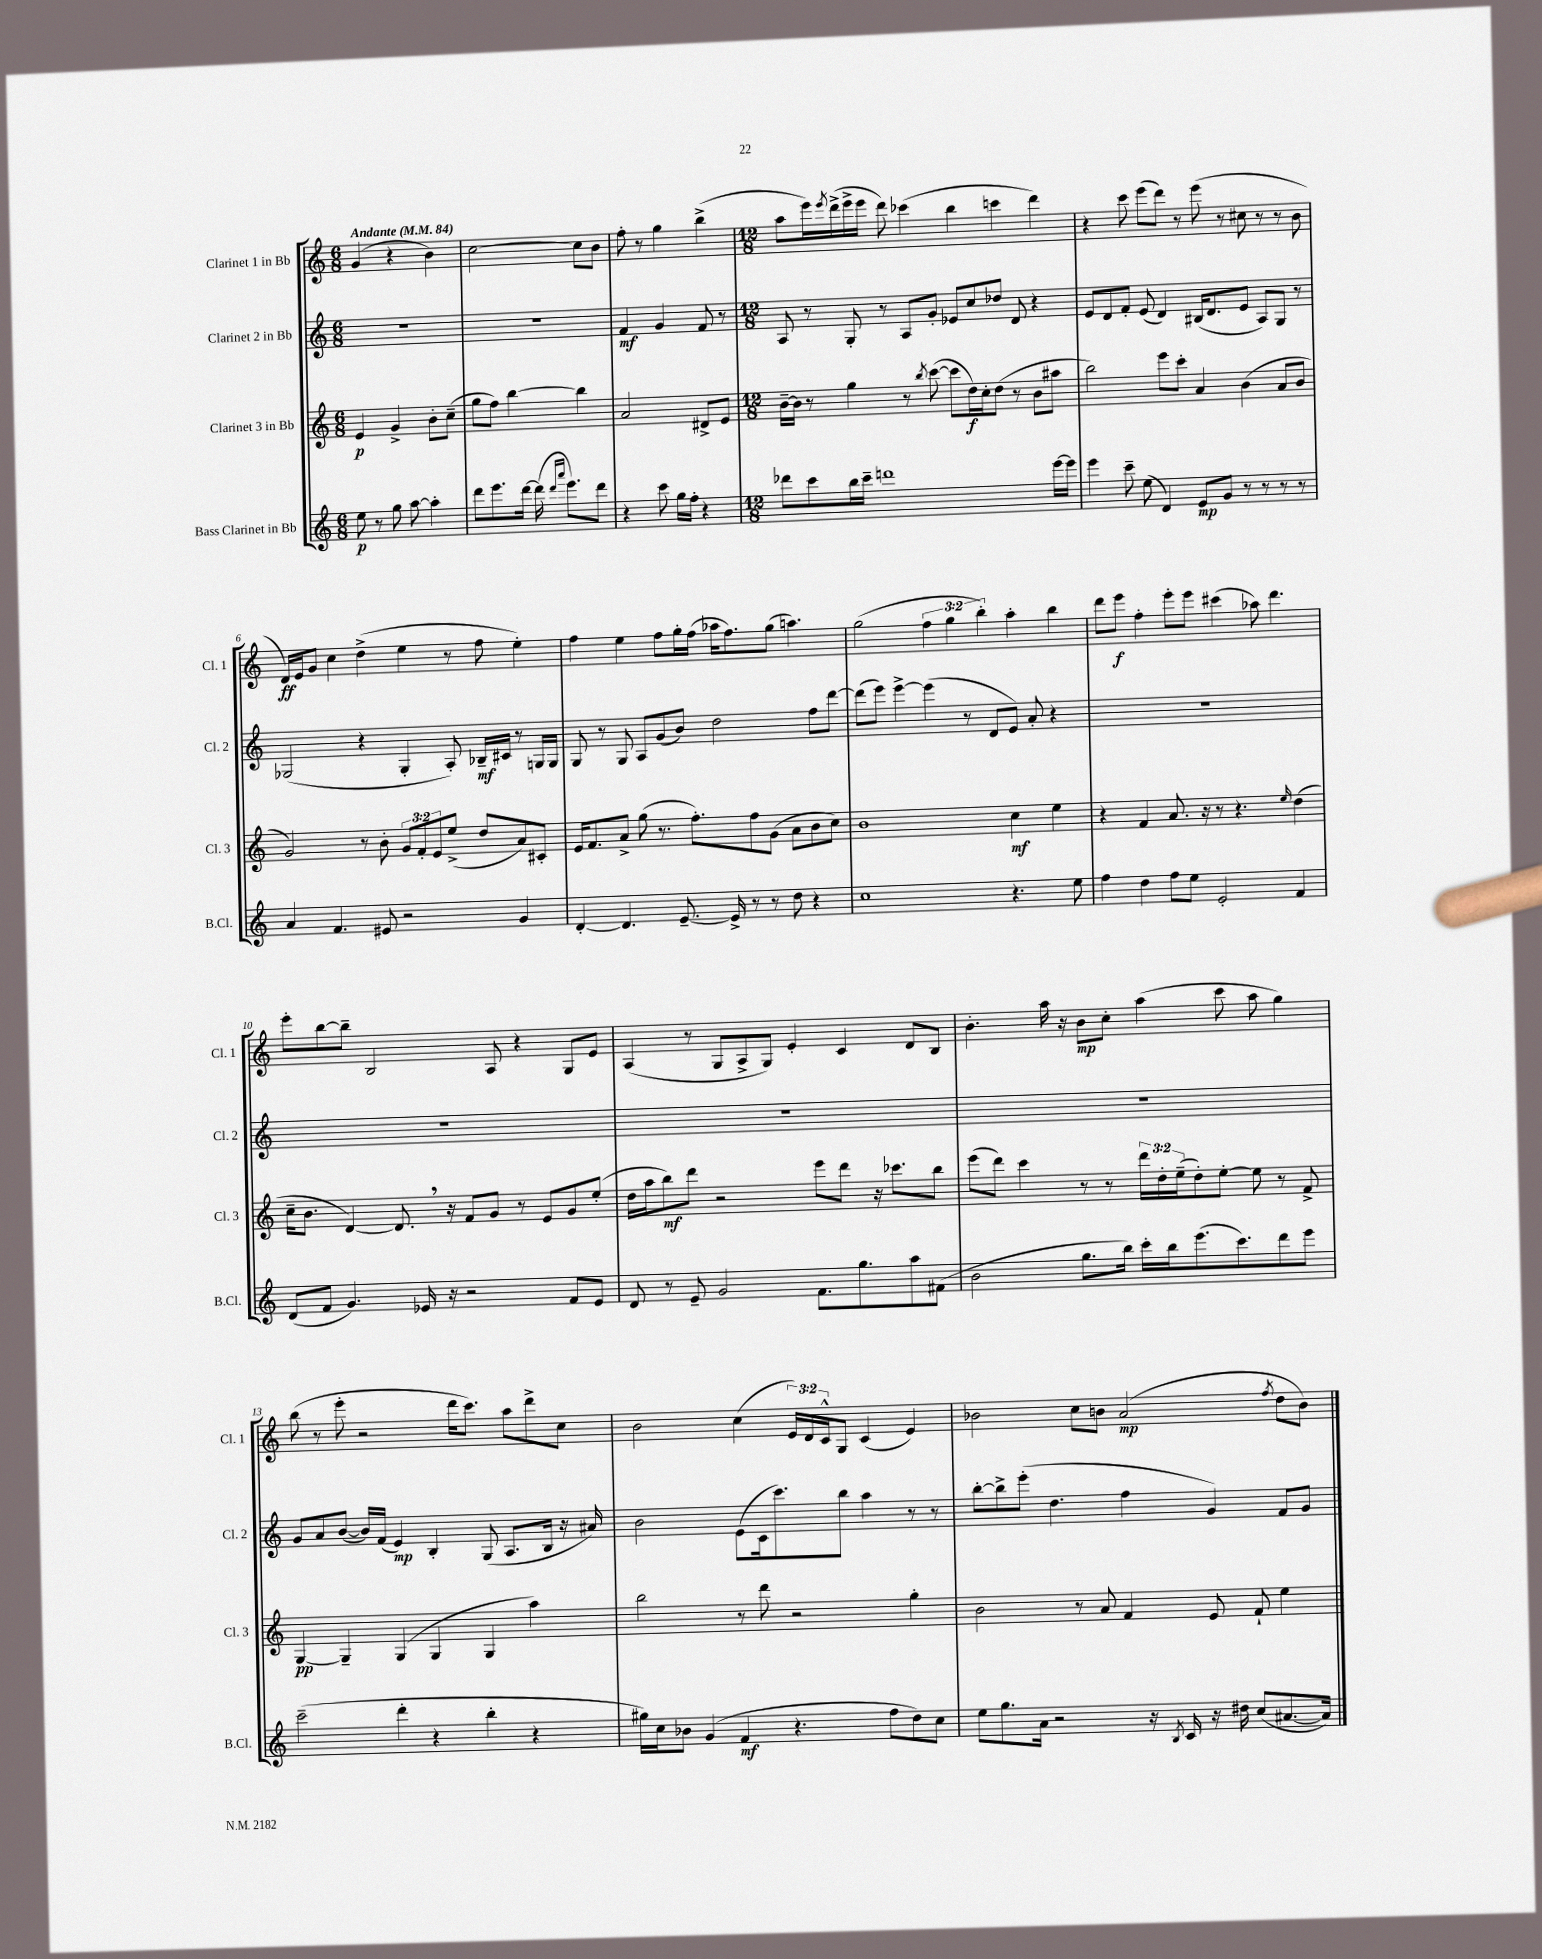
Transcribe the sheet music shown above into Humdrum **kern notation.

**kern	**dynam	**kern	**dynam	**kern	**dynam	**kern	**dynam
*part4	*part4	*part3	*part3	*part2	*part2	*part1	*part1
*staff4	*staff4	*staff3	*staff3	*staff2	*staff2	*staff1	*staff1
*I"Bass Clarinet in Bb	*	*I"Clarinet 3 in Bb	*	*I"Clarinet 2 in Bb	*	*I"Clarinet 1 in Bb	*
*I'B.Cl.	*	*I'Cl. 3	*	*I'Cl. 2	*	*I'Cl. 1	*
*clefG2	*	*clefG2	*	*clefG2	*	*clefG2	*
*k[]	*	*k[]	*	*k[]	*	*k[]	*
*M6/8	*	*M6/8	*	*M6/8	*	*M6/8	*
*MM84	*	*MM84	*	*MM84	*	*MM84	*
=1	=1	=1	=1	=1	=1	=1	=1
!	!	!	!	!	!	!LO:TX:a:B:t=Andante	!
8ee\	p	4e/	p	2.r	.	(4g/	.
8r	.	.	.	.	.	.	.
8gg\	.	4g^/	.	.	.	4r	.
[8aa\	.	.	.	.	.	.	.
4aa'\]	.	8b'\L	.	.	.	4b\)	.
.	.	(8cc~\J	.	.	.	.	.
=2	=2	=2	=2	=2	=2	=2	=2
8ddd\L	.	8gg\L	.	2.r	.	[2cc\	.
8.eee\	.	8ff\J)	.	.	.	.	.
.	.	[4bb\	.	.	.	.	.
[16ddd\Jk	.	.	.	.	.	.	.
(16ddd\]	.	.	.	.	.	.	.
16qqddd/LL	.	.	.	.	.	.	.
16qqaaa/JJ	.	.	.	.	.	.	.
8.eee\L)	.	.	.	.	.	.	.
.	.	4bb\]	.	.	.	8cc\L]	.
8ddd\J	.	.	.	.	.	8b\J	.
=3	=3	=3	=3	=3	=3	=3	=3
4r	.	2a/	.	4f/	mf	8ff'\	.
.	.	.	.	.	.	8r	.
8ccc\	.	.	.	4g/	.	4gg\	.
16gg\LL	.	.	.	.	.	.	.
16ff'\JJ	.	.	.	.	.	.	.
4r	.	8d#X^/L	.	8f/	.	(4bb^\	.
.	.	8e/J	.	8r	.	.	.
=4	=4	=4	=4	=4	=4	=4	=4
*M12/8	*	*M12/8	*	*M12/8	*	*M12/8	*
8ddd-X\L	.	[16b~\LL	.	8A/	.	8aa\L	.
.	.	16b\JJ]	.	.	.	.	.
8ccc\	.	8r	.	8r	.	16eee\L)	.
.	.	.	.	.	.	8qeee/	.
.	.	.	.	.	.	(16ddd^\	.
16bb\L	.	4gg\	.	8G'/	.	16eee^\	.
16ccc~\JJ	.	.	.	.	.	16eee\JJ	.
1dddn	.	.	.	8r	.	8ddd\)	.
.	.	8r	.	8A/L	.	(4ccc-X\	.
.	.	8qbb/	.	.	.	.	.
.	.	([8ccc\	.	8g'/J	.	.	.
.	.	8ccc\L]	.	8e-X/L	.	4bb\	.
.	.	16dd\L)	f	8cc/	.	.	.
.	.	16cc'\J	.	.	.	.	.
.	.	(8dd\J	.	8dd-X/J	.	4cccn\	.
.	.	8r	.	8d/	.	.	.
.	.	8b\L	.	4r	.	4ddd\)	.
[16eee\LL	.	8aa#X\J	.	.	.	.	.
16eee\JJ]	.	.	.	.	.	.	.
=5	=5	=5	=5	=5	=5	=5	=5
4eee\	.	2bb\)	.	8e/L	.	4r	.
.	.	.	.	8d/	.	.	.
8ccc~\	.	.	.	8f'/J	.	8ccc\	.
(8ee\	.	.	.	(8e/	.	(8eee\L	.
4d/)	.	8eee\L	.	4d/)	.	8ddd\J)	.
.	.	8ccc'\J	.	.	.	8r	.
8e/L	mp	4a/	.	(16B#X/KL	.	(8eee\	.
.	.	.	.	8.d/	.	.	.
8g/J	.	.	.	.	.	8r	.
8r	.	(4b\	.	8e/J	.	8cc#X\	.
8r	.	.	.	8A/L)	.	8r	.
8r	.	8a/L	.	8G/J	.	8r	.
8r	.	8b/J	.	8r	.	8b\	.
!!LO:LB:g=z
=6	=6	=6	=6	=6	=6	=6	=6
4a/	.	2g/)	.	(2G-X/	.	16d/LL)	ff
.	.	.	.	.	.	16e/J	.
.	.	.	.	.	.	8g/J	.
4.f/	.	.	.	.	.	4cc\	.
.	.	8r	.	4r	.	(4dd^\	.
8e#X/	.	8b'\	.	.	.	.	.
2r	.	12g/L	.	4G-'/	.	4ee\	.
.	.	12f'/	.	.	.	.	.
.	.	12e/	.	.	.	.	.
.	.	(8ee^/J	.	8A'/)	.	8r	.
.	.	8dd/L	.	16B-X~/LL	mf	8ff\	.
.	.	.	.	16c#X/JJ	.	.	.
4g/	.	8a/)	.	8r	.	4ee'\)	.
.	.	8c#X'/J	.	16Gn/LL	.	.	.
.	.	.	.	16G/JJ	.	.	.
=7	=7	=7	=7	=7	=7	=7	=7
[4d'/	.	16e/KL	.	8G/	.	4ff\	.
.	.	8.f/	.	.	.	.	.
.	.	.	.	8r	.	.	.
4.d/]	.	8a^/J	.	8G/	.	4ee\	.
.	.	(8gg\	.	8A/L	.	.	.
.	.	8.r	.	(8g/	.	8ff\L	.
[8.e~/	.	.	.	8b/J)	.	16gg'\L	.
.	.	8.ff'\L)	.	.	.	(16ff\JJ	.
.	.	.	.	2dd\	.	16aa-X\KL	.
16e^/]	.	.	.	.	.	8.ff\)	.
8r	.	8ff\	.	.	.	.	.
8r	.	(8g\J	.	.	.	(8gg\J	.
8dd\	.	8a\L	.	.	.	4.aan\)	.
4r	.	8b\	.	8ff\L	.	.	.
.	.	8cc\J)	.	[8ddd\J	.	.	.
=8	=8	=8	=8	=8	=8	=8	=8
1cc	.	1b	.	(8ddd\L]	.	(2gg\	.
.	.	.	.	8eee\J)	.	.	.
.	.	.	.	[4eee^\	.	.	.
.	.	.	.	(4eee\]	.	6ff\	.
.	.	.	.	.	.	6gg\	.
.	.	.	.	8r	.	.	.
.	.	.	.	.	.	6bb'\)	.
.	.	.	.	8d/L	.	.	.
4.r	.	4cc\	mf	8e/J)	.	4aa'\	.
.	.	.	.	8a'/	.	.	.
.	.	4ee\	.	4r	.	4bb\	.
8ee\	.	.	.	.	.	.	.
=9	=9	=9	=9	=9	=9	=9	=9
4ff\	.	4r	.	1.r	.	8ddd\L	.
.	.	.	.	.	.	8eee\J	f
4dd\	.	4f/	.	.	.	4ff'\	.
8ff\L	.	8.a/	.	.	.	8eee'\L	.
8ee\J	.	.	.	.	.	8eee\J	.
.	.	16r	.	.	.	.	.
2e'/	.	8r	.	.	.	(4ccc#X\	.
.	.	4.r	.	.	.	.	.
.	.	.	.	.	.	8aa-X\)	.
.	.	.	.	.	.	4.ddd\	.
.	.	16qqee/	.	.	.	.	.
4f/	.	(4dd\	.	.	.	.	.
!!LO:LB:g=z
=10	=10	=10	=10	=10	=10	=10	=10
(8d/L	.	16cc~\KL	.	1.r	.	8eee'\L	.
.	.	8.b\J	.	.	.	.	.
8f/J	.	.	.	.	.	[8bb\	.
4.g/)	.	[4d/)	.	.	.	8bb~\J]	.
.	.	.	.	.	.	2B/	.
.	.	8.d,/]	.	.	.	.	.
16e-X/	.	.	.	.	.	.	.
16r	.	16r	.	.	.	.	.
2r	.	8f/L	.	.	.	.	.
.	.	8g/J	.	.	.	8A/	.
.	.	8r	.	.	.	4r	.
.	.	8e/L	.	.	.	.	.
8f/L	.	8g/	.	.	.	8G/L	.
8e-/J	.	(8ee'/J	.	.	.	8e/J	.
=11	=11	=11	=11	=11	=11	=11	=11
8d/	.	16dd\LL	.	1.r	.	(4A/	.
.	.	16aa\J	.	.	.	.	.
8r	.	8bb\)	mf	.	.	.	.
8e~/	.	8ddd\J	.	.	.	8r	.
2g/	.	2r	.	.	.	8G/L	.
.	.	.	.	.	.	8A^/	.
.	.	.	.	.	.	8G/J)	.
.	.	.	.	.	.	4e'/	.
8.f\L	.	8eee\L	.	.	.	.	.
.	.	8ddd\J	.	.	.	4c/	.
8.gg\	.	.	.	.	.	.	.
.	.	16r	.	.	.	.	.
.	.	8.ccc-X\L	.	.	.	.	.
8aa\	.	.	.	.	.	8d/L	.
(8f#X\J	.	8bb\J	.	.	.	8B/J	.
=12	=12	=12	=12	=12	=12	=12	=12
2b\	.	(8eee\L	.	1.r	.	4.b'\	.
.	.	8ddd\J)	.	.	.	.	.
.	.	4ccc\	.	.	.	.	.
.	.	.	.	.	.	16aa\	.
.	.	.	.	.	.	16r	.
8.gg\L	.	8r	.	.	.	8b\L	mp
.	.	8r	.	.	.	8cc'\J	.
16bb\Jk)	.	.	.	.	.	.	.
16ccc'\LL	.	24ddd\LL	.	.	.	(4aa\	.
.	.	24dd'\	.	.	.	.	.
16bb\J	.	.	.	.	.	.	.
.	.	(24ee~\J	.	.	.	.	.
(8.eee\	.	8dd'\)	.	.	.	.	.
.	.	[8ee'\J	.	.	.	8ccc\	.
8.ccc\)	.	.	.	.	.	.	.
.	.	8ee\]	.	.	.	8aa\	.
8ddd\	.	8r	.	.	.	4gg\)	.
8eee\J	.	8f^/	.	.	.	.	.
!!LO:LB:g=z
=13	=13	=13	=13	=13	=13	=13	=13
(2ccc~\	.	[4G/	pp	8g/L	.	(8bb\	.
.	.	.	.	8a/	.	8r	.
.	.	4G~/]	.	([8b/J	.	8eee'\	.
.	.	.	.	16b/LL])	.	2r	.
.	.	.	.	(16f/JJ	.	.	.
4ddd'\	.	(4G/	.	4e/)	mp	.	.
4r	.	4G/	.	4B'/	.	.	.
.	.	.	.	.	.	16ddd\KL	.
.	.	.	.	.	.	8.ccc\J)	.
4bb'\	.	4G/	.	(8G/	.	.	.
.	.	.	.	8.A/L	.	8aa\L	.
4r	.	4aa\)	.	.	.	8ddd^\	.
.	.	.	.	16B/Jk	.	.	.
.	.	.	.	16r	.	8cc\J	.
.	.	.	.	16a#X/)	.	.	.
=14	=14	=14	=14	=14	=14	=14	=14
16gg#X\LL)	.	2bb\	.	2b\	.	2b\	.
16cc\J	.	.	.	.	.	.	.
8b-X\J	.	.	.	.	.	.	.
(4g/	.	.	.	.	.	.	.
4f/	mf	8r	.	(8e\L	.	(4cc\	.
.	.	8ddd\	.	16c\k	.	.	.
.	.	.	.	8.ccc\)	.	.	.
4.r	.	2r	.	.	.	24e/LL)	.
.	.	.	.	.	.	24d/	.
.	.	.	.	.	.	24c^^/J	.
.	.	.	.	8bb\J	.	8G/J	.
.	.	.	.	4aa\	.	(4c/	.
8ff\L	.	.	.	.	.	.	.
8dd\)	.	4gg'\	.	8r	.	4e/)	.
8cc\J	.	.	.	8r	.	.	.
=15	=15	=15	=15	=15	=15	=15	=15
8ee\L	.	2b\	.	[8bb'\L	.	2b-X\	.
8.gg\	.	.	.	8bb^\]	.	.	.
.	.	.	.	(8eee'\J	.	.	.
16a\Jk	.	.	.	.	.	.	.
2r	.	.	.	4.dd\	.	.	.
.	.	8r	.	.	.	8cc\L	.
.	.	8a/	.	.	.	8bn\J	.
.	.	4f/	.	4ff\	.	(2a/	mp
16r	.	.	.	.	.	.	.
8qB/	.	.	.	.	.	.	.
16c/	.	.	.	.	.	.	.
16r	.	8e/	.	4g/)	.	.	.
16dd#X\	.	.	.	.	.	.	.
(8cc/L	.	8f`/	.	.	.	.	.
.	.	.	.	.	.	8qff/	.
[8.a#X/	.	4ee\	.	8f/L	.	8dd\L	.
.	.	.	.	8g/J	.	8b\J)	.
16a#/Jk])	.	.	.	.	.	.	.
==	==	==	==	==	==	==	==
*-	*-	*-	*-	*-	*-	*-	*-
